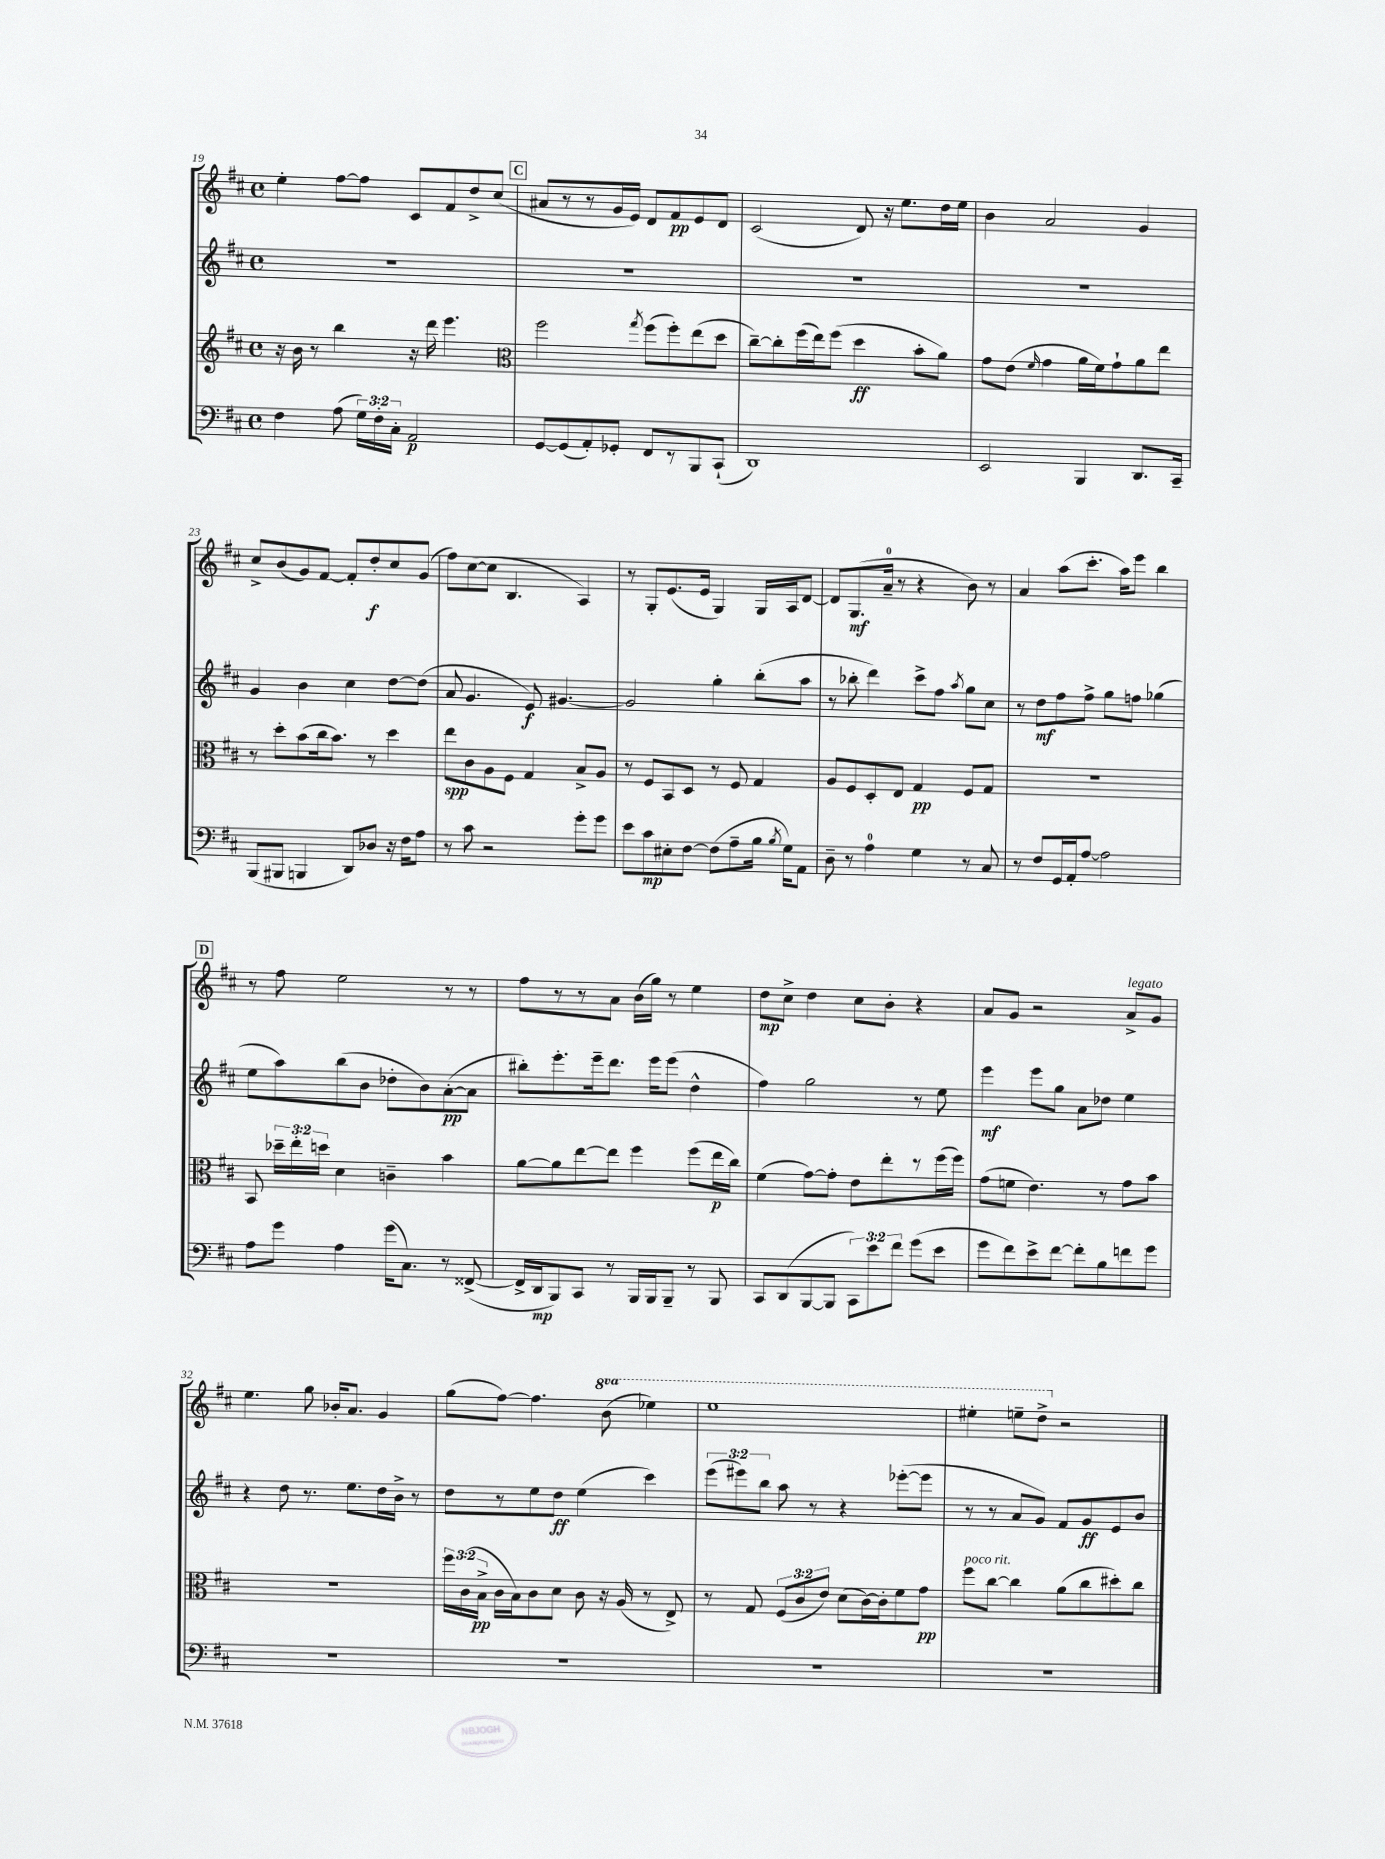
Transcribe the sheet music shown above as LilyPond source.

<<
\new StaffGroup <<
\new Staff = "s0" {
    \clef treble \key d \major \defaultTimeSignature \time 4/4 \set Staff.ottavationMarkups = #ottavation-simple-ordinals
    \autoBeamOff e''4-. fis''8[~ fis''8] cis'8[ fis'8 d''8-> cis''8]( |
    \mark \markup { \box "C" } ais'8[ r8 r8 g'16 e'16]) d'8[ fis'8\pp e'8 d'8] |
    cis'2( d'8) r16 e''8.[ d''16 e''16] |
    b'4 a'2 g'4 |
    cis''8[-> b'8( g'8) fis'8]~ fis'8[-. d''8-.\f cis''8 g'8]( |
    fis''8[) cis''8~( cis''8] b4. a4) |
    r8 g8[-. e'8.( e'16] g4) g16[ a16 d'8]~ |
    d'8[ g8.\mf( a'16]-0-- r8 r4 b'8) r8 |
    a'4 a''8[( cis'''8.]-. a''16[) e'''8] b''4 |
    \mark \markup { \box "D" } r8 fis''8 e''2 r8 r8 |
    fis''8[ r8 r8 a'8] b'16[( g''16]) r8 e''4 |
    d''8[\mp cis''8]-> d''4 cis''8[ b'8]-. r4 |
    a'8[ g'8] r2 a'8[->^\markup { \italic "legato" } g'8] |
    e''4. g''8 bes'16[-. a'8.] g'4 |
    g''8[( fis''8]~) fis''4. \ottava #1 b''8( ees'''4) |
    e'''1 |
    eis'''4-. e'''8[-- d'''8]-> \ottava #0 r2 \bar "|." |
}
\new Staff = "s1" {
    \clef treble \key d \major \defaultTimeSignature \time 4/4 \override Staff.TupletNumber.text = #tuplet-number::calc-fraction-text
    \autoBeamOff R1 |
    \mark \markup { \box "C" } R1 |
    R1 |
    R1 |
    g'4 b'4 cis''4 d''8[~ d''8]( |
    a'8 g'4. e'8\f) gis'4.~ |
    gis'2 g''4-. b''8[-.( a''8] |
    r8 bes''8-. d'''4) cis'''8[-> fis''8] \acciaccatura { a''8 } g''8[ cis''8] |
    r8 d''8[\mf fis''8 fis''8]-> g''8[ f''8] ges''4( |
    \mark \markup { \box "D" } e''8[ a''8) b''8( b'8] des''8[-. b'8) a'8~-.\pp( a'8] |
    bis''8[-.) e'''8.-. e'''16-- d'''8.] e'''16[ e'''8]( d''4-^ |
    fis''4) g''2 r8 e''8 |
    e'''4\mf e'''8[ g''8] a'8[ des''8] e''4 |
    r4 d''8 r8. e''8.[ d''16 b'16]-> r8 |
    d''8[ r8 e''8 d''8]\ff e''4( cis'''4) |
    \tuplet 3/2 { e'''8[( eis'''8) b''8] } a''8 r8 r4 ees'''8[~-.( ees'''8] |
    r8 r8 a'8[ g'8]) fis'8[ g'8\ff e'8 b'8] \bar "|." |
}
\new Staff = "s2" {
    \clef treble \key d \major \defaultTimeSignature \time 4/4 \override Staff.TupletNumber.text = #tuplet-number::calc-fraction-text
    \autoBeamOff r16 b'16 r8 b''4 r16 d'''16 e'''4. |
    \mark \markup { \box "C" } \clef alto fis''2 \acciaccatura { g''8 } fis''8[( fis''8-.) e''8( d''8] |
    cis''8[~--) cis''8-. fis''16( e''16) fis''8]( d''4\ff b'8[-. a'8]) |
    g'8[ e'8]( \grace { fis'16 } g'4 a'16[ fis'16) g'8-! a'8 e''8] |
    r8 d''8[-. b'8( cis''16 b'8.]) r8 d''4 |
    e''8[\spp cis'8 a8 fis8] g4 b8[-> a8] |
    r8 fis8[ b,8 d8] r8 fis8 g4 |
    a8[ fis8 d8-. e8] g4\pp fis8[ g8] |
    R1 |
    \mark \markup { \box "D" } b,8 \tuplet 3/2 { des''16[-- e''16-. d''16] } d'4 c'4-- b'4 |
    a'8[~ a'8 e''8~ e''8] fis''4 fis''8[( e''16\p cis''16]) |
    fis'4( g'8[~) g'8]-. e'8[ e''8-. r8 fis''16( fis''16]) |
    g'8[( f'8] e'4.) r8 g'8[ b'8] |
    R1 |
    \tuplet 3/2 { fis''16[ cis'16( b16]->\pp } cis'16[ b16) cis'8 d'8] cis'8 r16 a16( r8 e8->) |
    r8 g8 \tuplet 3/2 { fis8[( cis'8 e'8]) } d'8[( cis'16~) cis'16-. fis'8 g'8]\pp |
    fis''8[^\markup { \italic "poco rit." } cis''8]~ cis''4 a'8[( cis''8 dis''8-.) cis''8] \bar "|." |
}
\new Staff = "s3" {
    \clef bass \key d \major \defaultTimeSignature \time 4/4 \override Staff.TupletNumber.text = #tuplet-number::calc-fraction-text
    \autoBeamOff fis4 a8( \tuplet 3/2 { g16[) fis16-. cis16]-. } a,2\p |
    \mark \markup { \box "C" } g,8[~ g,8( a,8-.) ges,8]-. fis,8[ r8 b,,8 cis,8]-!( |
    d,1) |
    e,2 b,,4 d,8.[ cis,16]-- |
    b,,8[( bis,,8] b,,4 d,8[) des8] r16 fis16[ a8] |
    r8 cis'8 r2 g'8[-. g'8] |
    e'8[ cis'8\mp eis8-. fis8]~ fis8[( a8-- b16] \acciaccatura { b8 } g16[) a,8] |
    d8-- r8 a4-0 g4 r8 cis8 |
    r8 fis8[ g,16 a,16-. a8]~ a2 |
    \mark \markup { \box "D" } a8[ g'8] a4 g'16[( cis8.]) r8 fisis,8~->( |
    fisis,16[-> d,16\mp b,,8) cis,8] r8 b,,16[ b,,16 b,,8]-- r8 b,,8 |
    cis,8[ d,8( b,,8~ b,,8] \tuplet 3/2 { cis,8[) e'8 fis'8] } g'8[( e'8] |
    g'8[ fis'8) e'8-> fis'8]~ fis'8[-. b8 f'8 g'8] |
    R1 |
    R1 |
    R1 |
    R1 \bar "|." |
}
>>
>>
\layout { \context { \Score currentBarNumber = #19 } }
